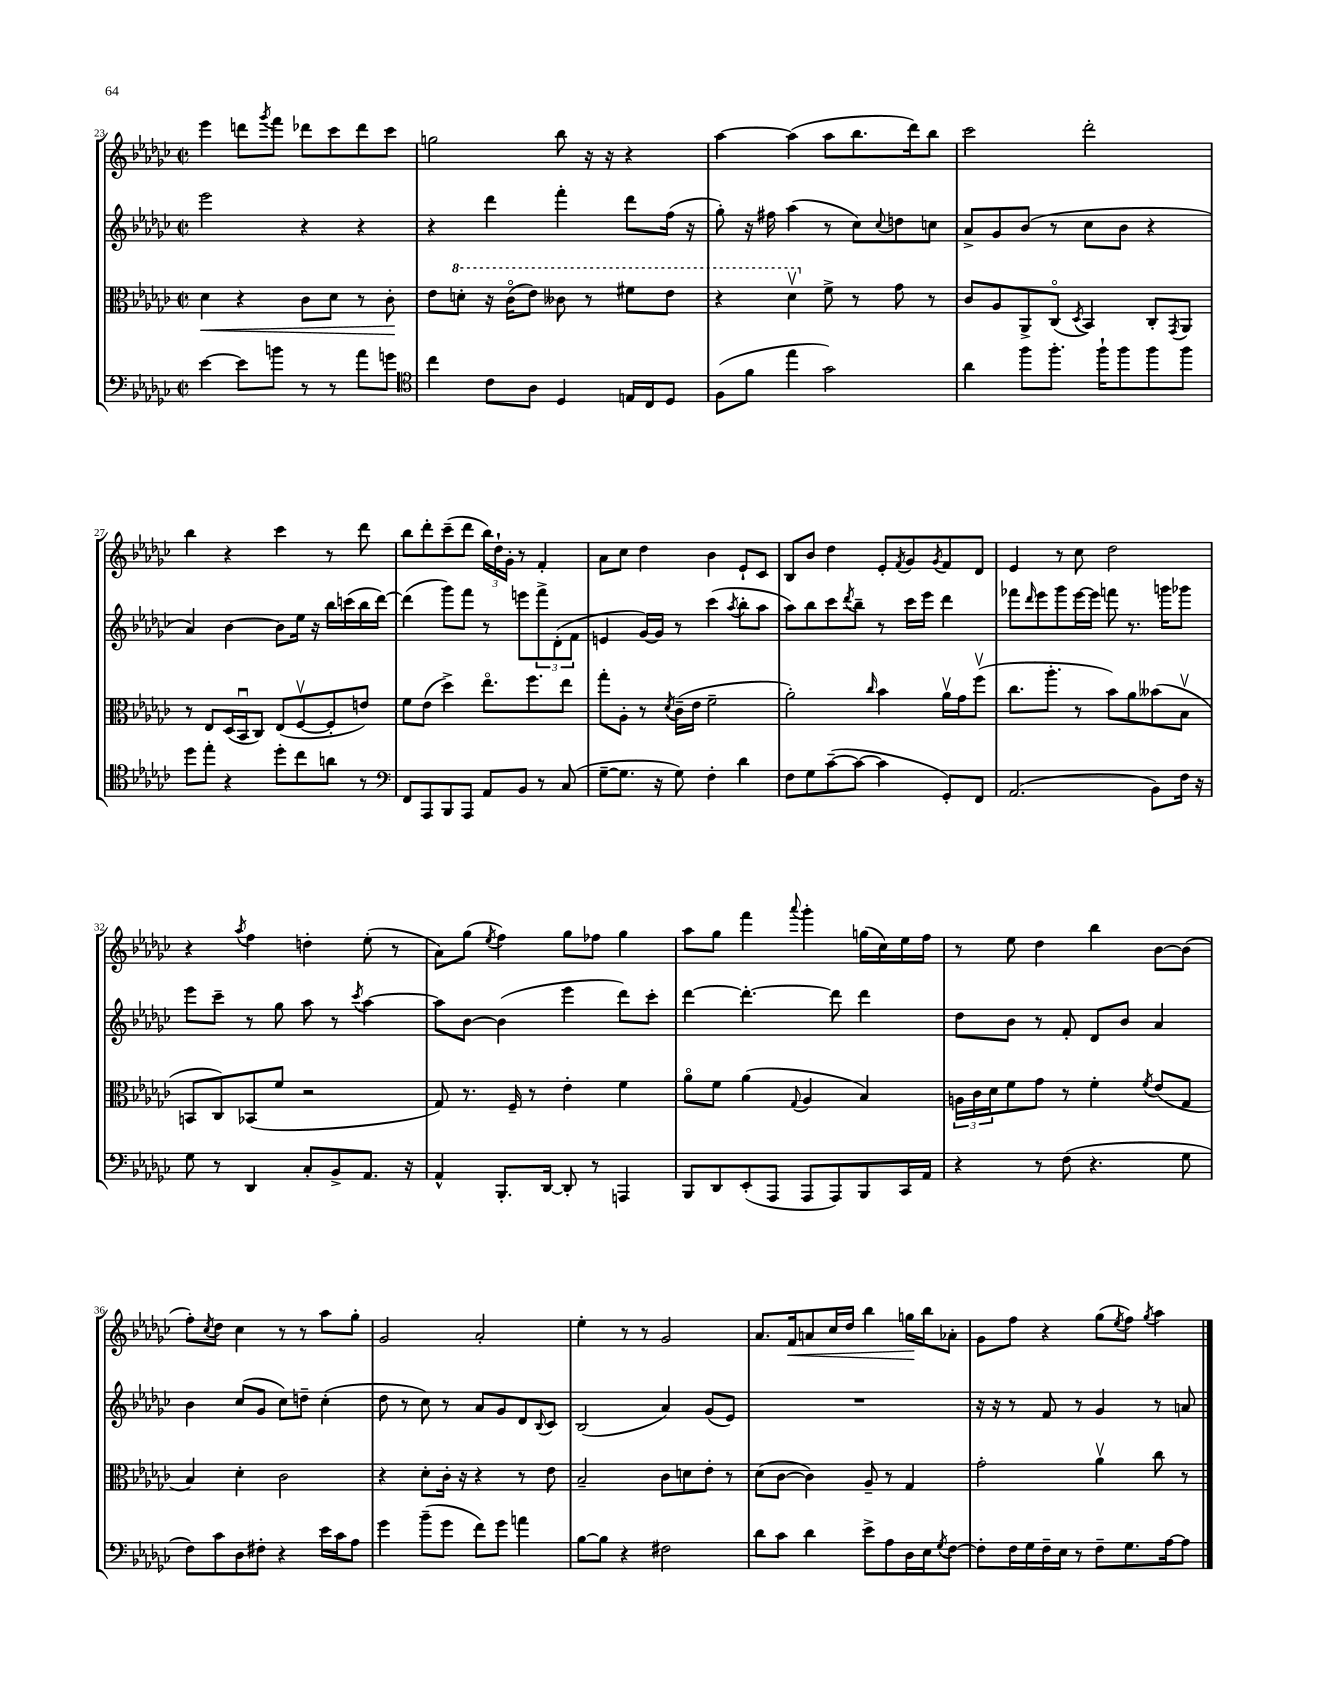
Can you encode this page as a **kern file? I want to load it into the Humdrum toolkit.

**kern	**kern	**dynam	**kern	**kern	**dynam
*part4	*part3	*part3	*part2	*part1	*part1
*staff4	*staff3	*staff3	*staff2	*staff1	*staff1
*clefF4	*clefC3	*	*clefG2	*clefG2	*
*k[b-e-a-d-g-c-]	*k[b-e-a-d-g-c-]	*	*k[b-e-a-d-g-c-]	*k[b-e-a-d-g-c-]	*
*M2/2	*M2/2	*	*M2/2	*M2/2	*
*met(c|)	*met(c|)	*	*met(c|)	*met(c|)	*
=23	=23	=23	=23	=23	=23
!	!	!LO:HP:b	!	!	!
[4e-\	4d-\	<	2eee-\	4eee-\	.
8e-\L]	4r	.	.	8dddn\L	.
.	.	.	.	8qggg-/	.
8bn\J	.	.	.	8fff\J	.
8r	8c-\L	.	4r	8ddd-X\L	.
8r	8d-\J	.	.	8ccc-\	.
8a-\L	8r	.	4r	8ddd-\	.
8gn\J	8c-'\	.	.	8ccc-\J	.
.	.	[	.	.	.
=24	=24	=24	=24	=24	=24
*clefC4	*	*	*	*	*
4cc-\	8e-\L	.	4r	2ggn\	.
*	*8va	*	*	*	*
.	8ddn'\J	.	.	.	.
8c-\L	16r	.	4ddd-\	.	.
.	(16cc-\KL	.	.	.	.
8A-\J	8ee-\J)	.	.	.	.
4D-/	8cc--X\	.	4fff'\	8bb-\	.
.	8r	.	.	16r	.
.	.	.	.	16r	.
16En/LL	8ff#X\L	.	8ddd-\L	4r	.
16C-/J	.	.	.	.	.
8D-/J	8ee-\J	.	(16ff\Jk	.	.
.	.	.	16r	.	.
=25	=25	=25	=25	=25	=25
(8F\L	4r	.	8gg-'\)	[4aa-\	.
8f\J	.	.	16r	.	.
.	.	.	16ff#X\	.	.
4ee-\	4dd-v\	.	(4aa-\	(4aa-\]	.
*	*X8va	*	*	*	*
2g-\)	8f^\	.	8r	8aa-\L	.
.	8r	.	8cc-\L)	8.bb-\	.
.	.	.	8qqcc-/	.	.
.	8g-\	.	8ddn\	.	.
.	.	.	.	16ddd-\k)	.
.	8r	.	8ccn\J	8bb-\J	.
=26	=26	=26	=26	=26	=26
4a-\	8c-/L	.	8a-^/L	2ccc-\	.
.	8A-/	.	8g-/	.	.
8ff\L	8AA-^/	.	(8b-/J	.	.
8.ff'\J	(8C-/J	.	8r	.	.
.	8qD-/	.	.	.	.
.	4BB-/)	.	8cc-\L	2ddd-'\	.
16ff`\KL	.	.	.	.	.
8ff\	.	.	8b-\J	.	.
8ff\	8C-'/L	.	4r	.	.
.	8qGG-/	.	.	.	.
8ff\J	8AA-/J	.	.	.	.
!!LO:LB:g=z
=27	=27	=27	=27	=27	=27
8dd-\L	8r	.	4a-/)	4bb-\	.
8ee-'\J	8E-/L	.	.	.	.
4r	(16D-/L	.	[4b-\	4r	.
.	16BB-u/J	.	.	.	.
.	8C-/J)	.	.	.	.
8dd-'\L	(8E-/L	.	8b-\L]	4ccc-\	.
8cc-\	[8Fv/	.	16ee-\Jk	.	.
.	.	.	16r	.	.
8an\J	8F'/]	.	16bb-\LL	8r	.
.	.	.	(16cccn\	.	.
8r	8en/J)	.	16bb-\	8ddd-\	.
.	.	.	[16ddd-\JJ)	.	.
=28	=28	=28	=28	=28	=28
*clefF4	*	*	*	*	*
8FF/L	8f\L	.	(4ddd-\]	8bb-\L	.
8AAA-/	(8e-\J	.	.	8ddd-'\	.
8BBB-/	4dd-^\)	.	8ggg-\L)	(8ccc-~\	.
8AAA-/J	.	.	8fff\J	8ddd-\J	.
8AA-/L	8.ee-\L	.	8r	24bb-\LL)	.
.	.	.	.	24dd-`\	.
.	.	.	.	24g-'\JJ	.
8BB-/J	.	.	8eeen\L	8r	.
.	8.ff\	.	.	.	.
8r	.	.	12fff^\	4f'/	.
.	.	.	(12d-'\	.	.
(8C-/	8ee-\J	.	.	.	.
.	.	.	12f\J	.	.
=29	=29	=29	=29	=29	=29
[8G-~\L	8gg-'\L	.	4en/	8a-\L	.
8.G-\J]	8A-'\J	.	.	8cc-\J	.
.	8r	.	[16g-/LL)	4dd-\	.
16r	.	.	16g-/JJ]	.	.
.	8qd-/	.	.	.	.
8G-\)	(16c-~\LL	.	8r	.	.
.	16e-\JJ	.	.	.	.
4F'\	2f~\	.	(4ccc-\	4b-\	.
.	.	.	8qaa-/	.	.
4d-\	.	.	8bb-'\L	8e-`/L	.
.	.	.	8aa-\J	8c-/J	.
=30	=30	=30	=30	=30	=30
8F\L	2a-'\)	.	8aa-\L)	8B-/L	.
8G-\	.	.	8bb-\	8b-/J	.
([8c-~\	.	.	8ccc-\	4dd-\	.
.	.	.	8qddd-/	.	.
8c-\J_	.	.	8bb-~\J	.	.
.	16qqcc-/	.	.	.	.
4c-\]	4b-\	.	8r	8e-'/L	.
.	.	.	.	8qf/	.
.	.	.	16ccc-\LL	8g-/	.
.	.	.	16eee-\JJ	.	.
.	.	.	.	8qg-/	.
8GG-'/L)	16a-v\LL	.	4ddd-\	8f/	.
.	16g-\J	.	.	.	.
8FF/J	(8ffv\J	.	.	8d-/J	.
=31	=31	=31	=31	=31	=31
(2.AA-/	8.cc-\L	.	8fff-X\L	4e-/	.
.	.	.	16qqddd-/	.	.
.	.	.	8eee-\	.	.
.	8.aa-'\J	.	.	.	.
.	.	.	8ggg-\	8r	.
.	8r	.	[16eee-\L	8cc-\	.
.	.	.	16eee-\JJ]	.	.
.	8b-\L)	.	8fffn\	2dd-\	.
.	8a-\	.	8.r	.	.
8BB-\L)	(8b--X\	.	.	.	.
.	.	.	16gggn\KL	.	.
16F\Jk	8B-v\J	.	8ggg-X\J	.	.
16r	.	.	.	.	.
!!LO:LB:g=z
=32	=32	=32	=32	=32	=32
8G-\	8BBn/L	.	8eee-\L	4r	.
8r	8C-/)	.	8ccc-~\J	.	.
.	.	.	.	8qaa-/	.
4DD-/	(8BB-X/	.	8r	4ff\	.
.	8f/J	.	8gg-\	.	.
8C-'/L	2r	.	8aa-\	4ddn'\	.
8BB-^/	.	.	8r	.	.
.	.	.	8qccc-/	.	.
8.AA-/J	.	.	[4aa-\	(8ee-'\	.
.	.	.	.	8r	.
16r	.	.	.	.	.
=33	=33	=33	=33	=33	=33
4AA-^^/	8G-/)	.	8aa-\L]	8a-\L)	.
.	8.r	.	[8b-\J	(8gg-\J	.
.	.	.	.	8qee-/	.
8.BBB-'/L	.	.	(4b-\]	4ff\)	.
.	16F~/	.	.	.	.
.	8r	.	.	.	.
[16DD-/Jk	.	.	.	.	.
8DD-'/]	4e-'\	.	4eee-\	8gg-\L	.
8r	.	.	.	8ff-X\J	.
4AAAn/	4f\	.	8ddd-\L)	4gg-\	.
.	.	.	8ccc-'\J	.	.
=34	=34	=34	=34	=34	=34
8BBB-/L	8a-\L	.	[4ddd-\	8aa-\L	.
8DD-/	8f\J	.	.	8gg-\J	.
(8EE-'/	(4a-\	.	4.ddd-'\_	4fff\	.
8AAA-/J	.	.	.	.	.
.	8qqG-/	.	.	8qqaaa-/	.
8AAA-/L	4A-/	.	.	4ggg-'\	.
8AAA-/)	.	.	8ddd-\]	.	.
8BBB-/	4B-/)	.	4ddd-\	(16ggn\LL	.
.	.	.	.	16cc-\)	.
16CC-/L	.	.	.	16ee-\	.
16AA-/JJ	.	.	.	16ff\JJ	.
=35	=35	=35	=35	=35	=35
4r	24An\LL	.	8dd-\L	8r	.
.	24c-\	.	.	.	.
.	24d-\J	.	.	.	.
.	8f\	.	8b-\J	8ee-\	.
8r	8g-\J	.	8r	4dd-\	.
(8F\	8r	.	8f'/	.	.
4.r	4f'\	.	8d-/L	4bb-\	.
.	.	.	8b-/J	.	.
.	8qf/	.	.	.	.
.	(8e-/L	.	4a-/	[8b-\L	.
8G-\	8G-/J	.	.	(8b-\J]	.
!!LO:LB:g=z
=36	=36	=36	=36	=36	=36
8F\L)	4B-/)	.	4b-\	8ff'\L)	.
.	.	.	.	8qcc-/	.
8c-\	.	.	.	8dd-\J	.
8D-\	4d-'\	.	(8cc-/L	4cc-\	.
8F#X'\J	.	.	8g-/J	.	.
4r	2c-\	.	8cc-\L)	8r	.
.	.	.	8ddn~\J	8r	.
16e-\LL	.	.	(4cc-'\	8aa-\L	.
16c-\J	.	.	.	.	.
8A-\J	.	.	.	8gg-'\J	.
=37	=37	=37	=37	=37	=37
4g-\	4r	.	8dd-\	2g-/	.
.	.	.	8r	.	.
(8b-~\L	8d-'\L	.	8cc-\)	.	.
8g-\J	16c-'\Jk	.	8r	.	.
.	16r	.	.	.	.
8f\L)	4r	.	8a-/L	2a-'/	.
8g-\J	.	.	8g-/	.	.
4an\	8r	.	8d-/	.	.
.	.	.	8qqB-/	.	.
.	8e-\	.	8c-/J	.	.
=38	=38	=38	=38	=38	=38
[8B-\L	2B-~/	.	(2B-/	4ee-'\	.
8B-\J]	.	.	.	.	.
4r	.	.	.	8r	.
.	.	.	.	8r	.
2F#X\	8c-\L	.	4a-/)	2g-/	.
.	8dn\	.	.	.	.
.	8e-'\J	.	(8g-/L	.	.
.	8r	.	8e-/J)	.	.
=39	=39	=39	=39	=39	=39
8d-\L	(8d-\L	.	1r	8.a-/L	.
8c-\J	[8c-\J	.	.	.	.
!	!	!	!	!	!LO:HP:b
.	.	.	.	16f/k	<
4d-\	4c-\])	.	.	8an/	.
.	.	.	.	16cc-/L	.
.	.	.	.	16dd-/JJ	.
8e-^\L	8A-~/	.	.	4bb-\	.
8A-\	8r	.	.	.	.
16D-\L	4G-/	.	.	16ggn\LL	.
16E-\J	.	.	.	16bb-\J	[
8qG-/	.	.	.	.	.
[8F\J	.	.	.	8a-X'\J	.
=40	=40	=40	=40	=40	=40
8F'\L]	2g-'\	.	16r	8g-\L	.
.	.	.	16r	.	.
16F\L	.	.	8r	8ff\J	.
16G-\	.	.	.	.	.
16F~\	.	.	8f/	4r	.
16E-\JJ	.	.	.	.	.
8r	.	.	8r	.	.
8F~\L	4a-v\	.	4g-/	(8gg-\L	.
.	.	.	.	8qee-/	.
8.G-\	.	.	.	8ff\J)	.
.	.	.	.	8qgg-/	.
.	8cc-\	.	8r	4aa-\	.
[16A-\k	.	.	.	.	.
8A-\J]	8r	.	8an/	.	.
==	==	==	==	==	==
*-	*-	*-	*-	*-	*-
